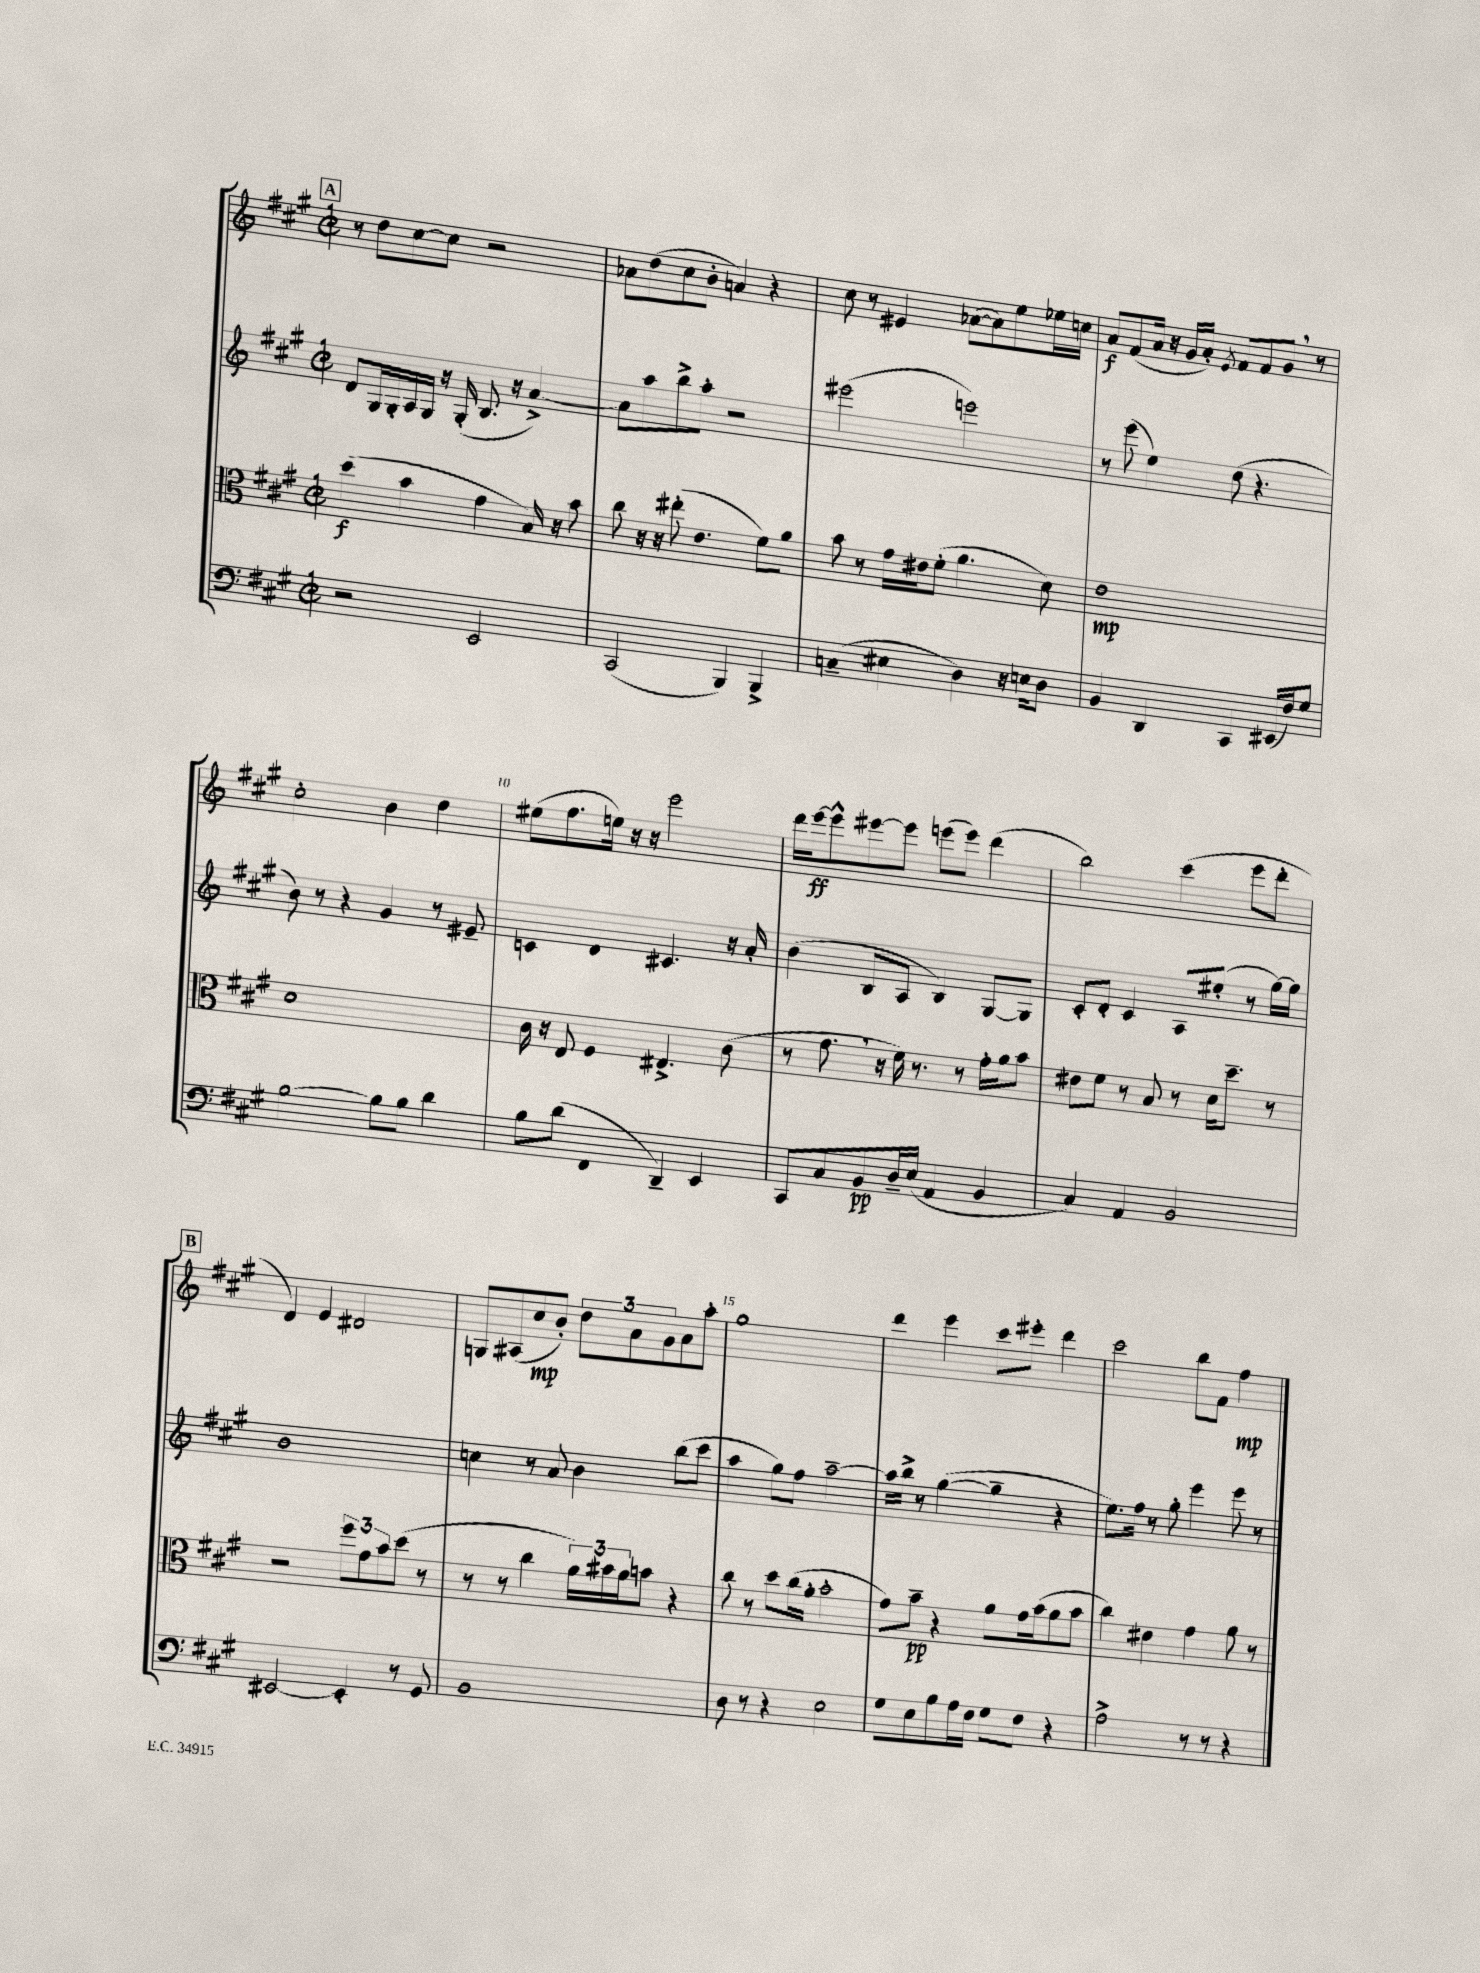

**kern	**kern	**kern	**kern
*staff4	*staff3	*staff2	*staff1
*clefF4	*clefC3	*clefG2	*clefG2
*k[f#c#g#]	*k[f#c#g#]	*k[f#c#g#]	*k[f#c#g#]
*M2/2	*M2/2	*M2/2	*M2/2
*met(c|)	*met(c|)	*met(c|)	*met(c|)
2r	(4dd\	8d/L	8r
.	.	16G#/L	8dd\L
.	.	16G#'/	.
.	4b\	16A/	[8cc#\
.	.	16G#/JJ	.
.	.	16r	8cc#\]J
.	.	(16G#'/	.
2EE/	4g#\	8.B/	2r
.	.	16r	.
.	16B/)	[4a^/)	.
.	16r	.	.
.	8b\	.	.
=	=	=	=
(2CC#/	8cc#\	8a\]L	8a-\L
.	16r	8aa\	(8dd\
.	16r	.	.
.	(8ee#'\	8bb^\	8cc#\
.	4.e\	8aa'\J	8b'\J
4BBB/)	.	2r	4a/)
4BBB^/	8f#\L)	.	4r
.	8a\J	.	.
=	=	=	=
(4C~/	8b\	(2eee#\	8cc#\
.	8r	.	8r
4E#\	16g#\LL	.	4e#/
.	16e#\J	.	.
.	(8f#'\J	.	.
4D\)	4.a\	2eee\)	([8a-\L
.	.	.	8a-\])
16r	.	.	8ee\
16E\LK	.	.	.
8D\J	8d\)	.	16ee-\L
.	.	.	16cc\JJ
=	=	=	=
4BB/	1e	8r	8a/L
.	.	(8eee\	(8f#/
4DD/	.	4ee\)	16a/Jk
.	.	.	16r
.	.	.	16g#/LL
.	.	.	16a'/JJ)
.	.	.	8qe/
4CC#/	.	(8dd\	8f#/L
.	.	4.r	8f#/
(16EE#/LL	.	.	8g#/J
16F#/J)	.	.	.
8G#/J	.	.	8r
=	=	=	=
[2B\	1d	8b\)	2cc#'\
.	.	8r	.
.	.	4r	.
8B\]L	.	4g#/	4b\
8B\J	.	.	.
4d\	.	8r	4dd\
.	.	8e#~/	.
=	=	=	=
8B\L	16c#\	4c/	(8ee#\L
.	16r	.	.
(8d\J	8E/	.	8.ff#\
4FF#/	4F#/	4d/	.
.	.	.	16ee\Jk)
.	.	.	16r
.	.	.	16r
4DD~/)	4.E#^/	4.c#/	2eee\
4EE/	.	.	.
.	(8c#\	16r	.
.	.	16a'/	.
=	=	=	=
8CC#/L	8r	(4b\	16ddd\LL
.	.	.	[16eee\J
8C#/	8.g#\	.	8eee^^\]
8BB/	.	8B/L	[8eee#\
.	16r	.	.
16D~/L	16f#\)	8A/J	8eee#\]J
(16E/JJ	8.r	.	.
4AA/	.	4B/)	(8eee\L
.	8r	.	8eee\J)
4BB/	16g#'\LL	[8G#/L	(4ddd\
.	16a\J	.	.
.	8b\J	8G#/]J	.
=	=	=	=
4C#/)	8e#\L	8c#'/L	2bb\)
.	8f#\J	8d'/J	.
4AA/	8r	4c#/	.
.	8B/	.	.
2BB/	8r	8A/L	(4ccc#\
.	16d\LK	(8ee#'/J	.
.	8.dd~\J	.	.
.	.	8r	8eee\L
.	8r	[16gg#\LL)	8ddd'\J
.	.	16gg#\]JJ	.
=	=	=	=
[2EE#/	2r	1b	4d/)
.	.	.	4e/
4EE#'/]	12ff#\L	.	2d#/
.	12g#\	.	.
.	12b\	.	.
8r	(8dd\J	.	.
8GG#/	8r	.	.
=	=	=	=
1BB	8r	4cc\	8G/L
.	8r	.	(8A#/
.	4cc#\	8r	8cc#/
.	.	8a/	8b'/J)
.	24a\LL)	4b\	12dd\L
.	24b#\	.	.
.	24a\J	.	12a\
.	8b\J	.	.
.	.	.	12g#\
.	4r	(8bb\L	8a\
.	.	8ccc#\J	8aa'\J
=	=	=	=
8D\	8cc#\	4aa\	1gg#
8r	8r	.	.
4r	8dd\L	8gg#\L)	.
.	(16cc#\L	8ff#\J	.
.	16a'\JJ	.	.
2E\	2b'\	[2aa~\	.
=	=	=	=
8G#\L	8g#\L)	16aa\]LL	4ddd\
.	.	16bb^\JJ	.
8E\	8b~\J	8r	.
8B\	4r	([4gg#\	4eee\
16A\L	.	.	.
16F#\JJ	.	.	.
8G#\L	8a\L	4gg#~\]	8ccc#\L
8F#\J	16g#\L	.	8eee#'\J
.	(16b\J	.	.
4r	8a\	4r	4ddd\
.	8b\J	.	.
=	=	=	=
2A^\	4cc#\)	8.ee\L)	2ccc#\
.	.	16ff#\Jk	.
.	4e#\	8r	.
.	.	8gg#'\	.
8r	4g#\	4eee\	8bb\L
8r	.	.	8f#\J
4r	8a\	8eee\	4ff#\
.	8r	8r	.
==	==	==	==
*-	*-	*-	*-
